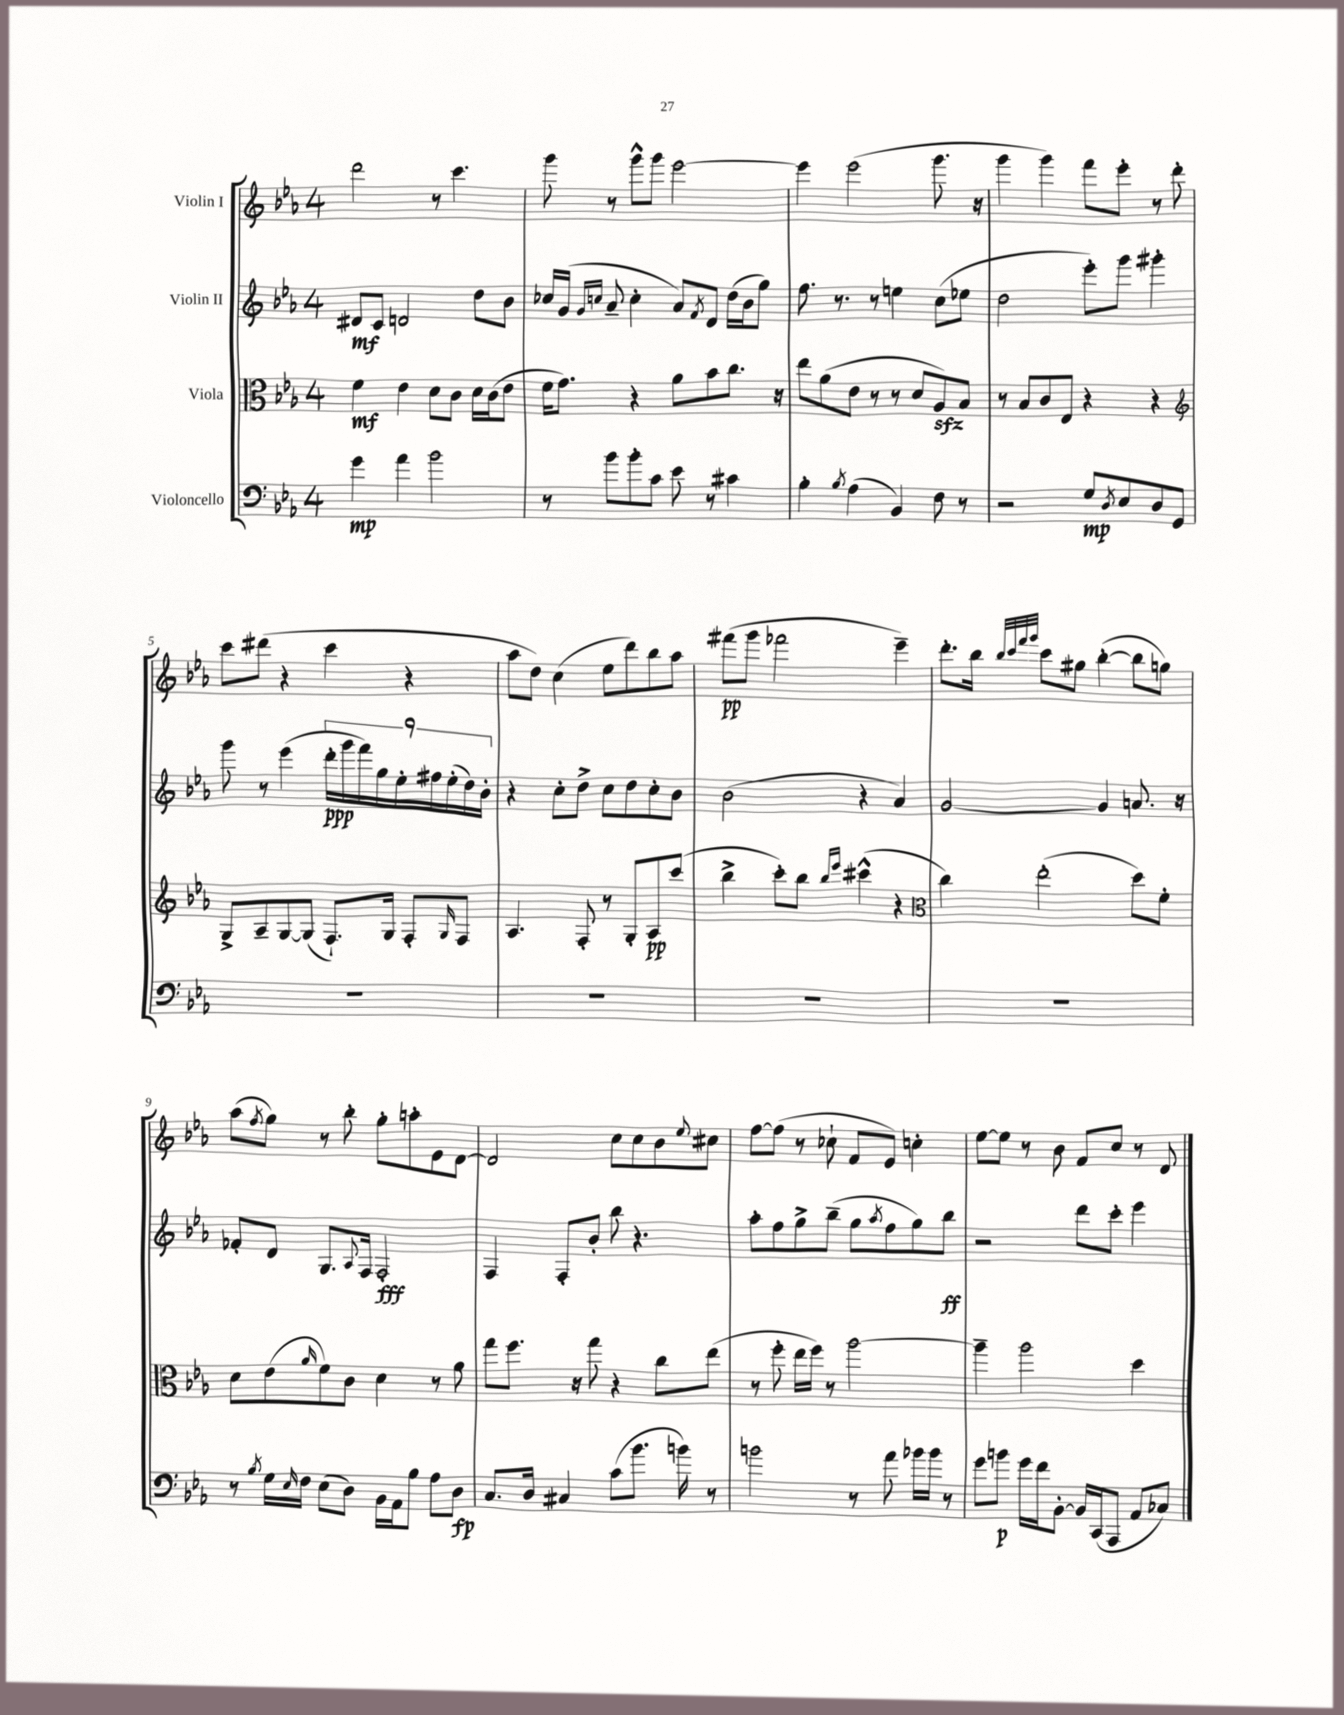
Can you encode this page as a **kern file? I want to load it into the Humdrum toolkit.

**kern	**kern	**kern	**kern
*staff4	*staff3	*staff2	*staff1
*clefF4	*clefC3	*clefG2	*clefG2
*k[b-e-a-]	*k[b-e-a-]	*k[b-e-a-]	*k[b-e-a-]
*M4/4	*M4/4	*M4/4	*M4/4
4g	4f	8d#	2ddd
.	.	8c	.
4a-	4e-	2d	.
2b-	8d	.	8r
.	8c	.	4.ccc
.	16d	8dd	.
.	(16c	.	.
.	8e-	8b-	.
=	=	=	=
8r	16f	16cc-	8ggg
.	8.g)	(16g	.
.	.	16qqg	.
.	.	16qqcc	.
8b-	.	8a-~	8r
8b-'	4r	4cc'	8ggg^^
8c	.	.	8ggg
8e-	8a-	8a-)	[2eee-
.	.	8qf	.
8r	8b-	8d	.
4c#	8.cc	(16dd	.
.	.	16b-	.
.	.	8gg)	.
.	16r	.	.
=	=	=	=
4B-'	8ee-	8.ff	4eee-]
.	(8a-	.	.
.	.	8.r	.
8qB-	.	.	.
(4A-	8e-	.	(2eee-
.	8r	8r	.
4BB-)	8r	4ee	.
.	8d	.	.
8F	8A-)	(8cc	8.ggg
8r	8B-	8ee-	.
.	.	.	16r
=	=	=	=
2r	8r	2dd	4ggg
.	8B-	.	.
.	8c	.	4ggg)
.	8E-	.	.
8G	4r	8eee-')	8fff
8qD	.	.	.
8E-	.	8ggg	8eee-'
8D	4r	4ggg#'	8r
8GG	.	.	8ddd'
=	=	=	=
*	*clefG2	*	*
1r	8G^	8ggg	8ccc
.	8A-~	8r	(8ddd#
.	[8G	(4eee-	4r
.	(8G]	.	.
.	8.F`)	18ddd'	4ccc
.	.	18ggg	.
.	.	18fff)	.
.	.	18gg	.
.	16G	.	.
.	.	18ee-'	.
.	8F'	.	4r
.	.	18ff#	.
.	.	(18ee-'	.
.	16qqG	.	.
.	8F	.	.
.	.	18dd)	.
.	.	18b-'	.
=	=	=	=
1r	4.A-	4r	8aa-
.	.	.	8dd)
.	.	8cc'	(4cc
.	8F'	8dd^	.
.	8r	8cc	8ee-
.	8G'	8dd	8ddd)
.	8A-	8cc'	8bb-
.	(8ccc	8b-	8aa-
=	=	=	=
1r	4bb-^	(2b-	(8fff#
.	.	.	8ggg
.	8ccc')	.	2fff-
.	8bb-	.	.
.	16qqbb-	.	.
.	16qqeee-	.	.
.	(4ccc#^^	4r	.
.	4r	4a-)	4eee-~)
=	=	=	=
*	*clefC3	*	*
1r	4cc)	[2g	8.ddd'
.	.	.	16bb-
.	.	.	32qqbb-
.	.	.	32qqccc
.	.	.	32qqfff
.	.	.	32qqggg
.	(2ee-'	.	8ccc
.	.	.	8gg#
.	.	4g]	([4bb-'
.	8dd)	8.a	8bb-]
.	8f'	.	8gg)
.	.	16r	.
=	=	=	=
8r	8d	8f-'	(8aa-
8qB-	.	.	8qff
16G	(8e-	8d	8gg)
16qqE-	.	.	.
16F	.	.	.
.	16qqa-	.	.
(8E-	8f)	8.G	8r
8D)	8c	.	8bb-'
.	.	8qqA-	.
.	.	16F	.
16BB-	4d	2F'	8gg'
16AA-	.	.	.
8B-	.	.	8aa'
8A-	8r	.	8e-
8D	8a-	.	[8d
=	=	=	=
8.C	8gg	4F	2d]
.	8.ff	.	.
16D	.	.	.
4C#	.	8F'	.
.	16r	.	.
.	8gg	8b-'	.
(8c	4r	8bb-	8cc
8.b-	.	4.r	8cc
.	8cc	.	8b-
16b)	.	.	.
.	.	.	8qqee-
8r	(8ee-	.	8cc#
=	=	=	=
2b	8r	8aa-'	[8ff
.	8ff'	8ff	(8ff]
.	16ee-	8gg^	8r
.	16ff)	.	.
.	8r	(8bb-~	8cc-`
8r	[2aa-	8gg	8f
.	.	8qaa-	.
8a-	.	8ff	8e-)
16b-	.	8gg)	4cc'
16b-	.	.	.
8r	.	8bb-	.
=	=	=	=
8g	4aa-~]	2r	[8ee-
8b	.	.	8ee-]
16g	2aa-	.	8r
16f	.	.	.
[8BB-'	.	.	8b-
16BB-]	.	8ddd	8f
(16CC	.	.	.
8AAA-	.	8ccc'	8cc
8AA-	4dd	4eee-	8r
8C-)	.	.	8d
==	==	==	==
*-	*-	*-	*-
